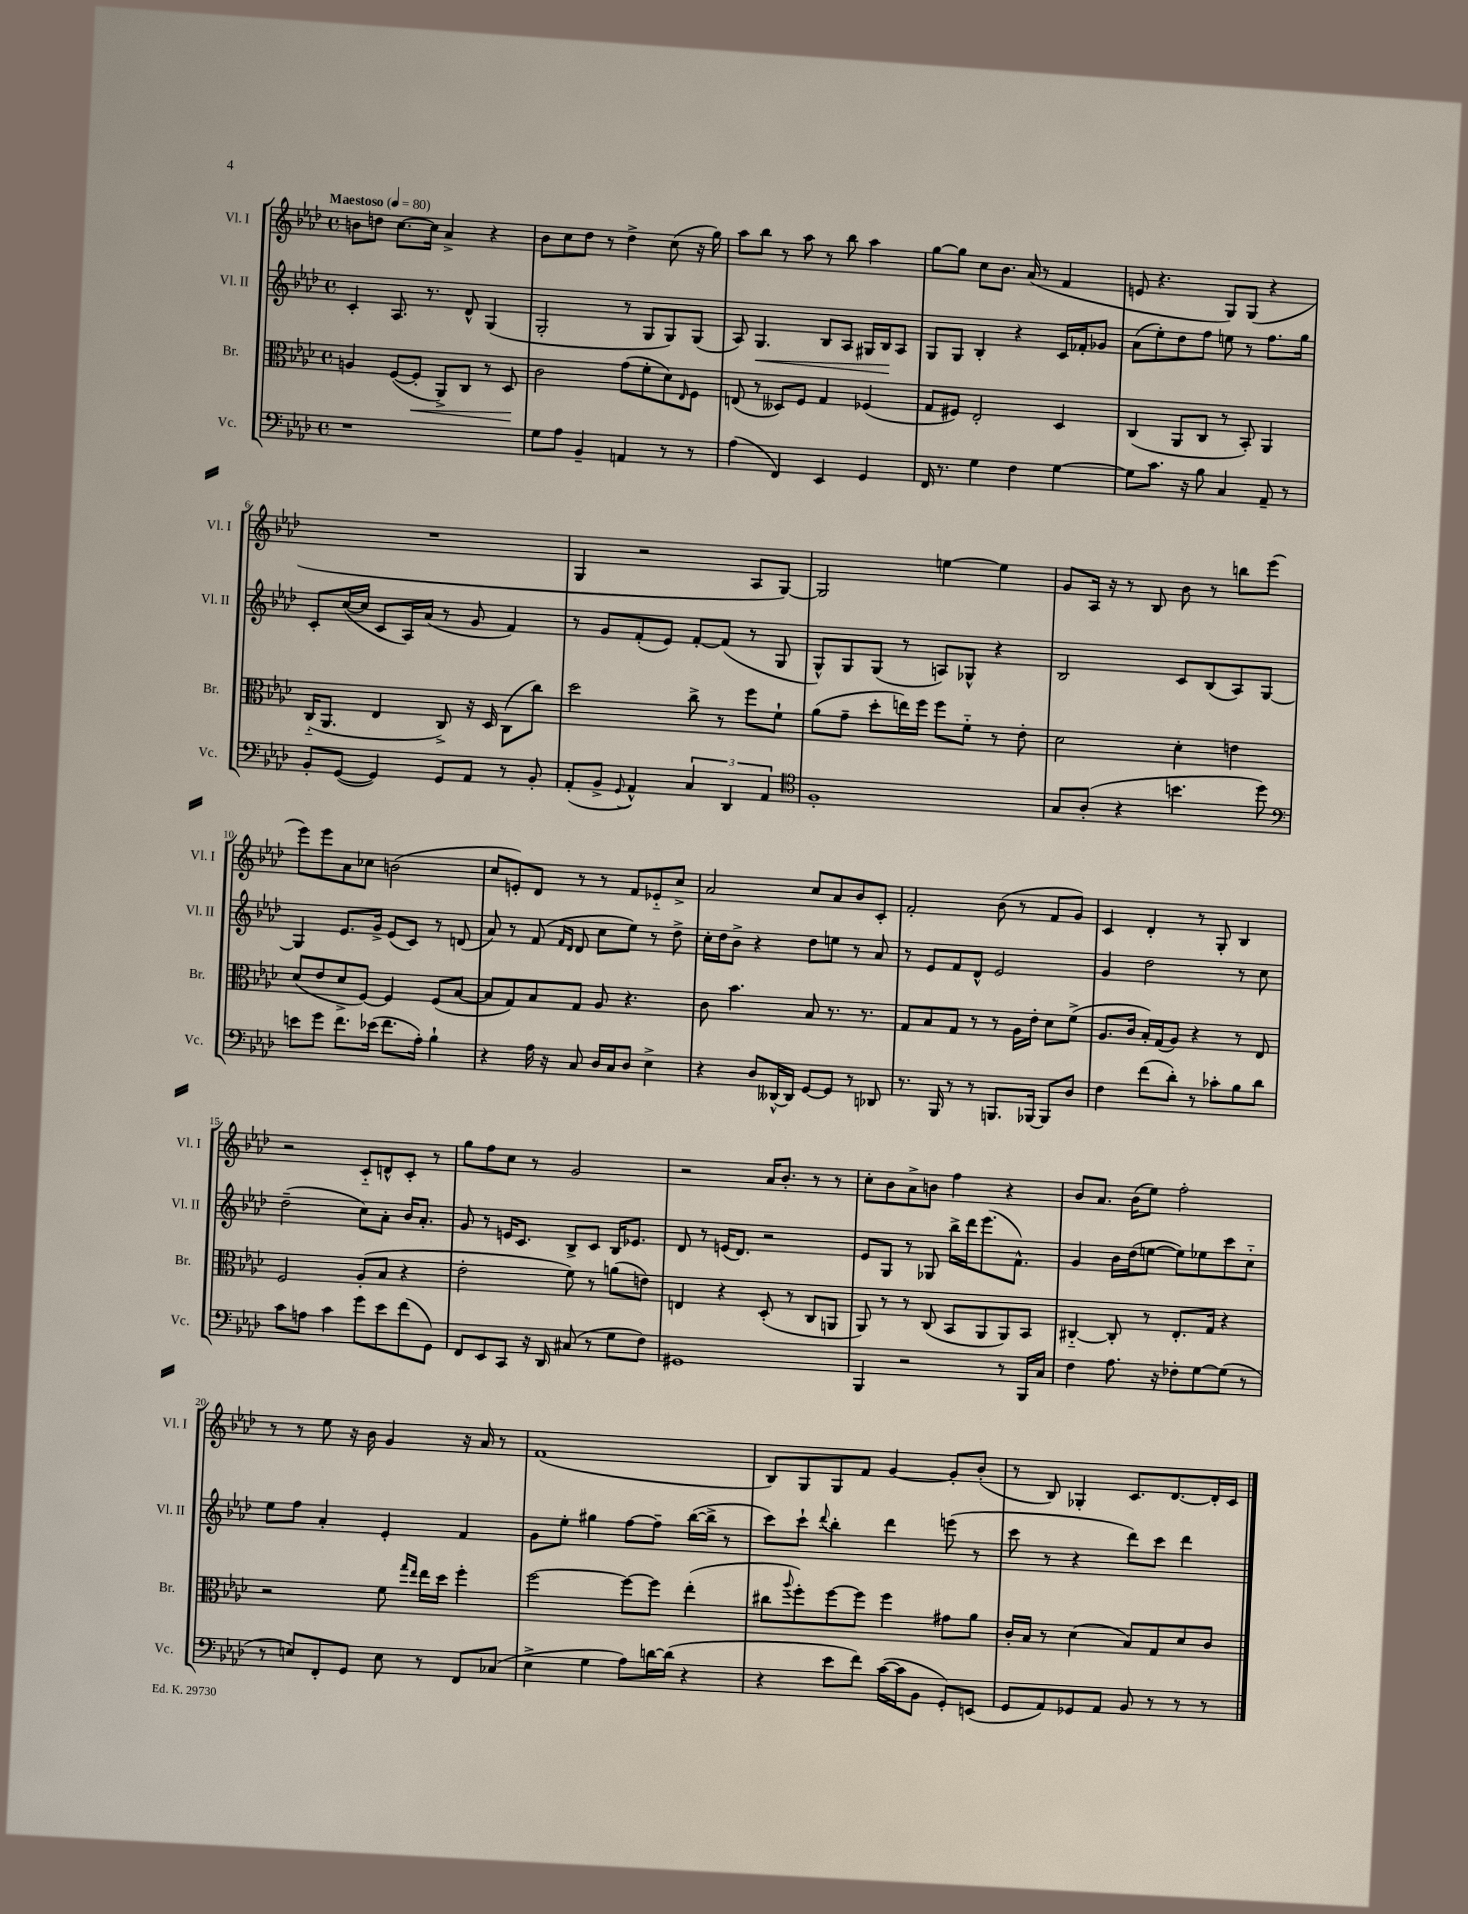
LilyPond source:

<<
\new StaffGroup <<
\new Staff = "s0" \with { instrumentName = "Vl. I" shortInstrumentName = "Vl. I" } {
    \clef treble \key aes \major \defaultTimeSignature \time 4/4 \tempo "Maestoso" 4 = 80
    b'8 d''8 c''8.~ c''16 aes'4-> r4 |
    bes'8 c''8 des''8 r8 des''4-> c''8( r16 g''16) |
    aes''8 bes''8 r8 aes''8 r8 bes''8 aes''4 |
    g''8~ g''8 c''8 bes'8. aes'16( r8 f'4 |
    e'8 r4. g8) g8( r4 |
    R1 |
    g4 r2 aes8 g8~) |
    g2 e''4~ e''4 |
    g'8 aes16 r16 r8 bes8 bes'8 r8 b''8 ees'''8( |
    ees'''8) ees'''8 aes'8 ces''8 b'2( |
    c''8 e'8-.) des'8 r8 r8 f'8 ees'8-_ c''8-> |
    aes'2 c''8 aes'8 bes'8 c'8-. |
    f'2-. bes'8( r8 f'8 g'8) |
    c'4 des'4-. r8 g8-. bes4 |
    r2 c'8-_ d'8-^ c'8-. r8 |
    g''8 f''8 c''8 r8 g'2 |
    r2 aes'16 bes'8.-. r8 r8 |
    c''8-. bes'8 aes'8-> b'8 f''4 r4 |
    bes'8 aes'8. bes'16( ees''8) f''2-. |
    r8 r8 ees''8 r16 bes'16 g'4 r16 aes'16 r8 |
    f'1( |
    bes8) g8 g8 f'8 g'4~ g'8-. bes'8-.( |
    r8 bes8) ges4-. c'8. des'8.~ des'16-. c'16 \bar "|." |
}
\new Staff = "s1" \with { instrumentName = "Vl. II" shortInstrumentName = "Vl. II" } {
    \clef treble \key aes \major \defaultTimeSignature \time 4/4
    c'4-. aes8. r8. des'8-^ g4( |
    g2-. r8 g8 g8) g8( |
    aes8) g4.\< bes8 aes8 gis16 bes16\! aes8 |
    g8 g8 bes4-. r4 c'16 fes'16-. ges'8 |
    aes'8( ees''8-.) des''8 f''8 e''8 r8 f''8. g''16 |
    c'8-. c''16~( c''16 c'8 aes16) aes'16( r8 g'8 f'4) |
    r8 g'8 f'8-.( ees'8) f'8~-. f'8( r8 g8 |
    g8-^) g8 g8( r8 a8) ges8-^ r4 |
    bes2 c'8 bes8( aes8) g8~ |
    g4 ees'8. g'16-> ees'8( c'8) r8 d'8( |
    aes'8) r8 f'8( \grace { f'16 des'16 } des'8 c''8 ees''8) r8 des''8-> |
    c''16-. des''16 bes'8-> r4 des''8 e''8 r8 aes'8 |
    r8 ees'8 f'8 des'8-^ ees'2 |
    g'4 des''2 r8 c''8 |
    des''2--( c''8) aes'8-. bes'16 aes'8.-. |
    g'8 r8 e'16 c'8. bes8-> c'8 bes16 ees'8. |
    des'8 r8 e'16( des'8.) r2 |
    ees'8 g8 r8 ges8 bes''16-> des'''16 ees'''8.( f'8.-^) |
    g'4 bes'16 des''16( e''8~ e''8) ees''8 c'''8 c''8-_ |
    ees''8 f''8 aes'4-. ees'4-. f'4 |
    g'8 ees''8-. gis''4 f''8~ f''8-- bes''16~( bes''16-> r8 |
    c'''8) c'''8-! \appoggiatura { des'''8 } bes''4-. des'''4 e'''8( r8 |
    c'''8 r8 r4 des'''8) c'''8 des'''4 \bar "|." |
}
\new Staff = "s2" \with { instrumentName = "Br." shortInstrumentName = "Br." } {
    \clef alto \key aes \major \defaultTimeSignature \time 4/4
    a4 f8~( f8-.\< aes,8->) c8 r8 des8\! |
    c'2 g'8( f'8-. des'8) \grace { ees16 } f8 |
    e8( r8 deses8) f8 g4 fes4( |
    g8 fis8) ees2-. des4 |
    c4( aes,8 c8 r8 bes,8-.) aes,4 |
    c16-_( aes,8. ees4 c8->) r16 des16 c8( c''8) |
    des''2 c''8-> r8 f''8 f'8-! |
    aes'8( g'8-- des''8-. e''16) f''16 f''8 f'8-_ r8 ees'8-. |
    des'2 des'4-. e'4 |
    des'8( ees'8 des'8-> f8~) f4 f8( bes8~ |
    bes8 g8) bes8 g8 aes8 r4. |
    c'8 bes'4. bes8 r8. r8. |
    g8 bes8 g8 r8 r8 aes16 ees'16-. des'8 f'8->( |
    aes8. c'16 bes16-.) g16( aes8) r4 r8 ees8 |
    f2 aes8-.( bes8 r4 |
    ees'2-. f'8) r8 a'8( e'8) |
    e4 r4 des8-.( r8 c8 a,8 |
    aes,8) r8 r8 c8( bes,8 aes,8 aes,8) bes,8 |
    cis4~-_ cis8-. r8 ees8.-. g16 r4 |
    r2 f'8 \grace { g''16 ees''16 } ees''16 des''16 f''4-. |
    f''2~ f''8~ f''8 ees''4-.( |
    cis''8 \appoggiatura { aes''8 } f''8-.) f''8~ f''8 f''4 gis'8 aes'8 |
    c'16-. bes16 r8 des'4( bes8) g8 des'8 c'8 \bar "|." |
}
\new Staff = "s3" \with { instrumentName = "Vc." shortInstrumentName = "Vc." } {
    \clef bass \key aes \major \defaultTimeSignature \time 4/4
    r1 |
    g8 aes8 bes,4-- a,4 r8 r8 |
    aes4( f,4) ees,4 g,4 |
    f,16 r8. g4 f4 g4~ |
    g8 c'8. r16 bes8 c4 aes,8-- r8 |
    bes,8-. g,8~( g,4) g,8 aes,8 r8 bes,8-. |
    aes,8-.( bes,8-> \appoggiatura { g,8 } aes,4-^) \tuplet 3/2 { c4 des,4 aes,4 } |
    \clef tenor f1-. |
    g8 aes8-.( r4 b'4. des''8) |
    \clef bass e'8 g'8 f'8. ees'16( f'8. aes16-.) bes4-! |
    r4 aes16 r16 c8 des16 c16 des8 ees4-> |
    r4 des8 deses,16~-^ deses,16 g,8~ g,8 r8 des,8 |
    r8. bes,,16 r8 r8 b,,8. bes,,16~ bes,,8 des8 |
    f4 f'8( des'8-.) r8 ces'8-. bes8 des'8 |
    c'8 a8 c'4 g'8 ees'8 f'8( g,8) |
    f,8 ees,8 c,8 r16 des,16 cis8( r8 g8 f8) |
    gis,1 |
    bes,,4 r2 r8 bes,,16 c16 |
    f4 aes8. r16 fes8-. g8~ g8( r8 |
    r8 e8) f,8-. g,8 e8 r8 f,8 ces8( |
    ees4-> g4 aes8) d'16~ d'16( r4 |
    r4 ees'8 f'8) c'16~( c'16 bes,8 g,8-.) e,8( |
    g,8 aes,8) ges,8 aes,8 bes,8 r8 r8 r8 \bar "|." |
}
>>
>>
